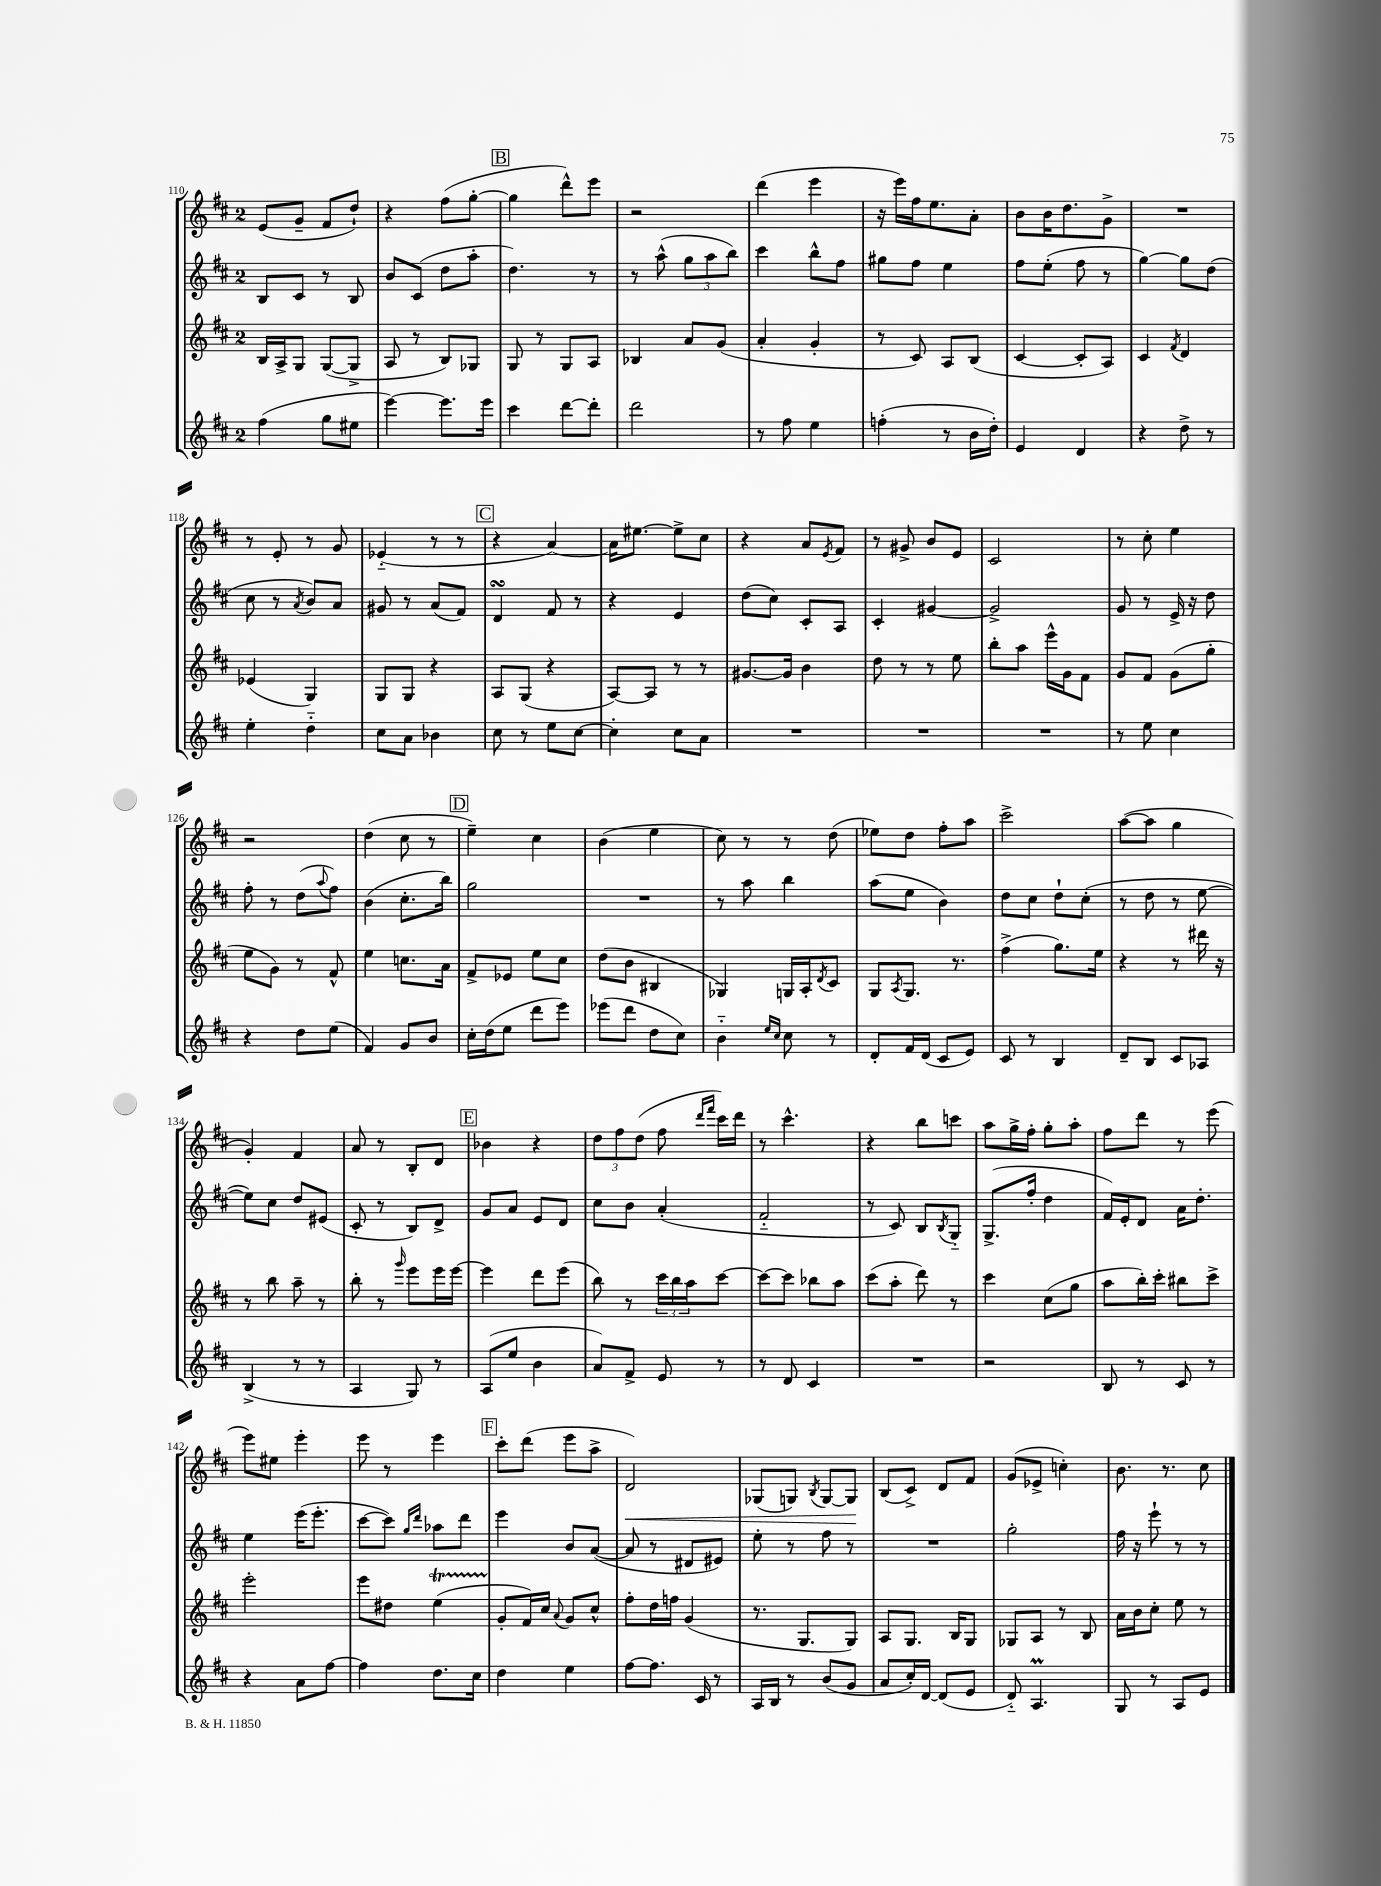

**kern	**kern	**kern	**kern
*staff4	*staff3	*staff2	*staff1
*clefG2	*clefG2	*clefG2	*clefG2
*k[f#c#]	*k[f#c#]	*k[f#c#]	*k[f#c#]
*M2/4	*M2/4	*M2/4	*M2/4
(4ff#\	16B/LL	8B/L	(8e/L
.	16A^/J	.	.
.	8G/J	8c#/J	8g~/J
8gg\L	([8G/L	8r	8f#/L
8ee#\J	8G^/]J	8B/	8dd`/J)
=	=	=	=
[4eee\)	8A/	8b/L	4r
.	8r	(8c#/J	.
8.eee\]L	8B/L)	8dd\L	(8ff#\L
.	8G-/J	8aa'\J	[8gg'\J
16eee\Jk	.	.	.
=	=	=	=
4ccc#\	8G/	4.dd\)	4gg\]
.	8r	.	.
[8ddd\L	8G/L	.	8ddd^^\L)
8ddd'\]J	8A/J	8r	8eee\J
=	=	=	=
2ddd\	4B-/	8r	2r
.	.	(8aa^^\	.
.	8a/L	12gg\L	.
.	.	12aa\	.
.	(8g/J	.	.
.	.	12bb\J)	.
=	=	=	=
8r	4a'/	4ccc#\	(4ddd\
8ff#\	.	.	.
4ee\	4g'/	8bb^^\L	4eee\
.	.	8ff#\J	.
=	=	=	=
(4ff'\	8r	8gg#\L	16r
.	.	.	16eee\LL)
.	8c#/)	8ff#\J	16ff#\J
.	.	.	8.ee\
8r	8A/L	4ee\	.
16b\LL	(8B/J	.	8a'\J
16dd'\JJ)	.	.	.
=	=	=	=
4e/	[4c#/	8ff#\L	8b\L
.	.	(8ee'\J	16b\K
.	.	.	8.dd\
4d/	8c#'/]L	8ff#\	.
.	8A/J)	8r	8g^\J
=	=	=	=
4r	4c#/	[4gg\)	2r
.	8qf#/	.	.
8dd^\	4d/	8gg\]L	.
8r	.	(8dd\J	.
=	=	=	=
4ee'\	(4e-/	8cc#\	8r
.	.	8r	8e'/
.	.	8qa/	.
4dd'~\	4G/)	8b/L)	8r
.	.	8a/J	8g/
=	=	=	=
8cc#\L	8G/L	8g#/	(4e-'~/
8a\J	8G/J	8r	.
4b-\	4r	(8a/L	8r
.	.	8f#/J)	8r
=	=	=	=
8cc#\	8A/L	4d/	4r
8r	(8G/J	.	.
8ee\L	4r	8f#/	[4a/)
[8cc#\J	.	8r	.
=	=	=	=
4cc#'\]	[8A/L)	4r	16a\]LK
.	.	.	[8.ee#\J
.	8A/]J	.	.
8cc#\L	8r	4e/	8ee#^\]L
8a\J	8r	.	8cc#\J
=	=	=	=
2r	[8.g#/L	(8dd\L	4r
.	.	8cc#\J)	.
.	16g#/]Jk	.	.
.	4b\	8c#'/L	8a/L
.	.	.	8qe/
.	.	8A/J	8f#/J
=	=	=	=
2r	8dd\	4c#'/	8r
.	8r	.	8g#^/
.	8r	[4g#/	8b/L
.	8ee\	.	8e/J
=	=	=	=
2r	8bb'\L	2g#^/]	2c#/
.	8aa\J	.	.
.	16eee^^\LL	.	.
.	16g\J	.	.
.	8f#\J	.	.
=	=	=	=
8r	8g/L	8g/	8r
8ee\	8f#/J	8r	8cc#'\
4cc#\	(8g\L	16e^/	4ee\
.	.	16r	.
.	8gg'\J	8dd\	.
=	=	=	=
4r	8ee\L	8ff#'\	2r
.	8g\J)	8r	.
8dd\L	8r	(8dd\L	.
.	.	8qqaa/	.
(8ee\J	8f#^^/	8ff#\J)	.
=	=	=	=
4f#/)	4ee\	(4b\	(4dd\
8g/L	8.cc\L	8.cc#'\L	8cc#\
8b/J	.	.	8r
.	16a\Jk	16bb\Jk)	.
=	=	=	=
16cc#'\LL	8f#^/L	2gg\	4ee~\)
(16dd\J	.	.	.
8ee\J	8e-/J	.	.
8ddd\L	8ee\L	.	4cc#\
8eee\J)	8cc#\J	.	.
=	=	=	=
(8eee-\L	(8dd\L	2r	(4b\
8ddd\J	8b\J	.	.
8dd\L	4B#/	.	4ee\
8cc#\J)	.	.	.
=	=	=	=
4b'~\	4G-/)	8r	8cc#\)
.	.	8aa\	8r
16qqee/LL	.	.	.
16qqcc#/JJ	.	.	.
8cc#\	16G/LL	4bb\	8r
.	16A'/J	.	.
.	8qd/	.	.
8r	8c#/J	.	(8dd\
=	=	=	=
8d'/L	8G/L	(8aa\L	8ee-\L)
.	8qA/	.	.
16f#/L	8.G/J	8ee\J	8dd\J
(16d/JJ	.	.	.
8c#/L	.	4b\)	8ff#'\L
.	8.r	.	.
8e/J)	.	.	8aa\J
=	=	=	=
8c#/	(4ff#^\	8dd\L	2ccc#^\
8r	.	8cc#\J	.
4B/	8.gg\L)	8dd`\L	.
.	.	(8cc#'\J	.
.	16ee\Jk	.	.
=	=	=	=
8d~/L	4r	8r	([8aa\L
8B/J	.	8dd\	8aa\]J
8c#/L	8r	8r	4gg\
8A-/J	16ddd#\	[8ee\	.
.	16r	.	.
=	=	=	=
(4B^/	8r	8ee\]L)	4g'/)
.	8bb\	8cc#\J	.
8r	8aa~\	8dd/L	4f#/
8r	8r	(8e#/J	.
=	=	=	=
4A/	8bb'\	8c#'/	8a/
.	8r	8r	8r
.	16qqggg/	.	.
8G/)	8eee\L	8B/L)	8B'/L
8r	16eee\L	8d^/J	8d/J
.	[16eee\JJ	.	.
=	=	=	=
(8A/L	4eee\]	8g/L	4b-\
8ee/J	.	8a/J	.
4b\	8ddd\L	8e/L	4r
.	(8eee\J	8d/J	.
=	=	=	=
8a/L)	8bb\)	8cc#\L	12dd\L
.	.	.	12ff#\
8f#^/J	8r	8b\J	.
.	.	.	(12dd\J
8e/	24ccc#\LL	(4a'/	8ff#\
.	24bb\	.	.
.	24aa\J	.	.
.	.	.	16qqddd/LL
.	.	.	16qqfff#/JJ
8r	[8ccc#\J	.	16ccc#\LL)
.	.	.	16ddd\JJ
=	=	=	=
8r	8ccc#\_L	2f#'~/	8r
8d/	8ccc#\]J	.	4.ccc#^^\
4c#/	8bb-\L	.	.
.	8aa\J	.	.
=	=	=	=
2r	(8ccc#\L	8r	4r
.	8aa'\J	8c#/)	.
.	8ddd\)	8B/L	8bb\L
.	.	8qB/	.
.	8r	8G'~/J	8ccc\J
=	=	=	=
2r	4ccc#\	(8.G^/L	8aa\L
.	.	.	16gg^\L
.	.	16ff#'/Jk	16ff#'\JJ
.	(8cc#\L	4dd\	8gg'\L
.	8gg\J	.	8aa'\J
=	=	=	=
8B/	8aa\L	16f#/LL)	8ff#\L
.	.	16e'/J	.
8r	16bb'\L)	8d/J	8ddd\J
.	16ccc#'\JJ	.	.
8c#/	8bb#\L	16a\LK	8r
.	.	8.dd'\J	.
8r	8ccc#^\J	.	(8eee\
=	=	=	=
4r	2eee'\	4ee\	8eee\L)
.	.	.	8ee#\J
8a\L	.	(16eee\LK	4eee'\
.	.	8.eee'\J	.
[8ff#\J	.	.	.
=	=	=	=
4ff#\]	8eee\L	[8ccc#\L	8eee\
.	8dd#\J	8ccc#\]J)	8r
.	.	16qqgg/LL	.
.	.	16qqddd/JJ	.
8.dd\L	(4ee\	8aa-\L	4eee\
.	.	8ddd\J	.
16cc#\Jk	.	.	.
=	=	=	=
4dd\	8g'/L	4eee\	8ccc#'\L
.	16f#/L)	.	(8ddd\J
.	16cc#/JJ	.	.
.	8qqa/	.	.
4ee\	8g/L	8b/L	8eee\L
.	8cc#^^/J	([8a/J	8aa^\J
=	=	=	=
[8ff#\L	8ff#'\L	8a/]	2d/)
8.ff#\]J	16dd\L	8r	.
.	16ff\JJ	.	.
.	(4g/	8d#/L	.
16c#/	.	.	.
8r	.	8e#/J)	.
=	=	=	=
16A/LL	8.r	8ee'\	(8G-/L
16B/JJ	.	.	.
8r	.	8r	8G/J)
.	8.G/L	.	.
.	.	.	8qB/
(8b/L	.	8ff#\	[8G/L
8g/J	8G/J)	8r	8G/]J
=	=	=	=
8a/L	8A/L	2r	(8B/L
16cc#'/L)	8.G/J	.	8c#^/J)
[16d/JJ	.	.	.
(8d/]L	.	.	8d/L
.	16B/LK	.	.
8e/J	8G/J	.	8f#/J
=	=	=	=
8d'~/)	8G-/L	2gg'\	(8g/L
4.A/	8A/J	.	8e-^/J
.	8r	.	4cc'\)
.	8B/	.	.
=	=	=	=
8G/	16a\LL	16ff#\	8.b\
.	16b\J	16r	.
8r	8cc#'\J	8eee`\	.
.	.	.	8.r
8A/L	8ee\	8r	.
8e/J	8r	8r	8cc#\
==	==	==	==
*-	*-	*-	*-
